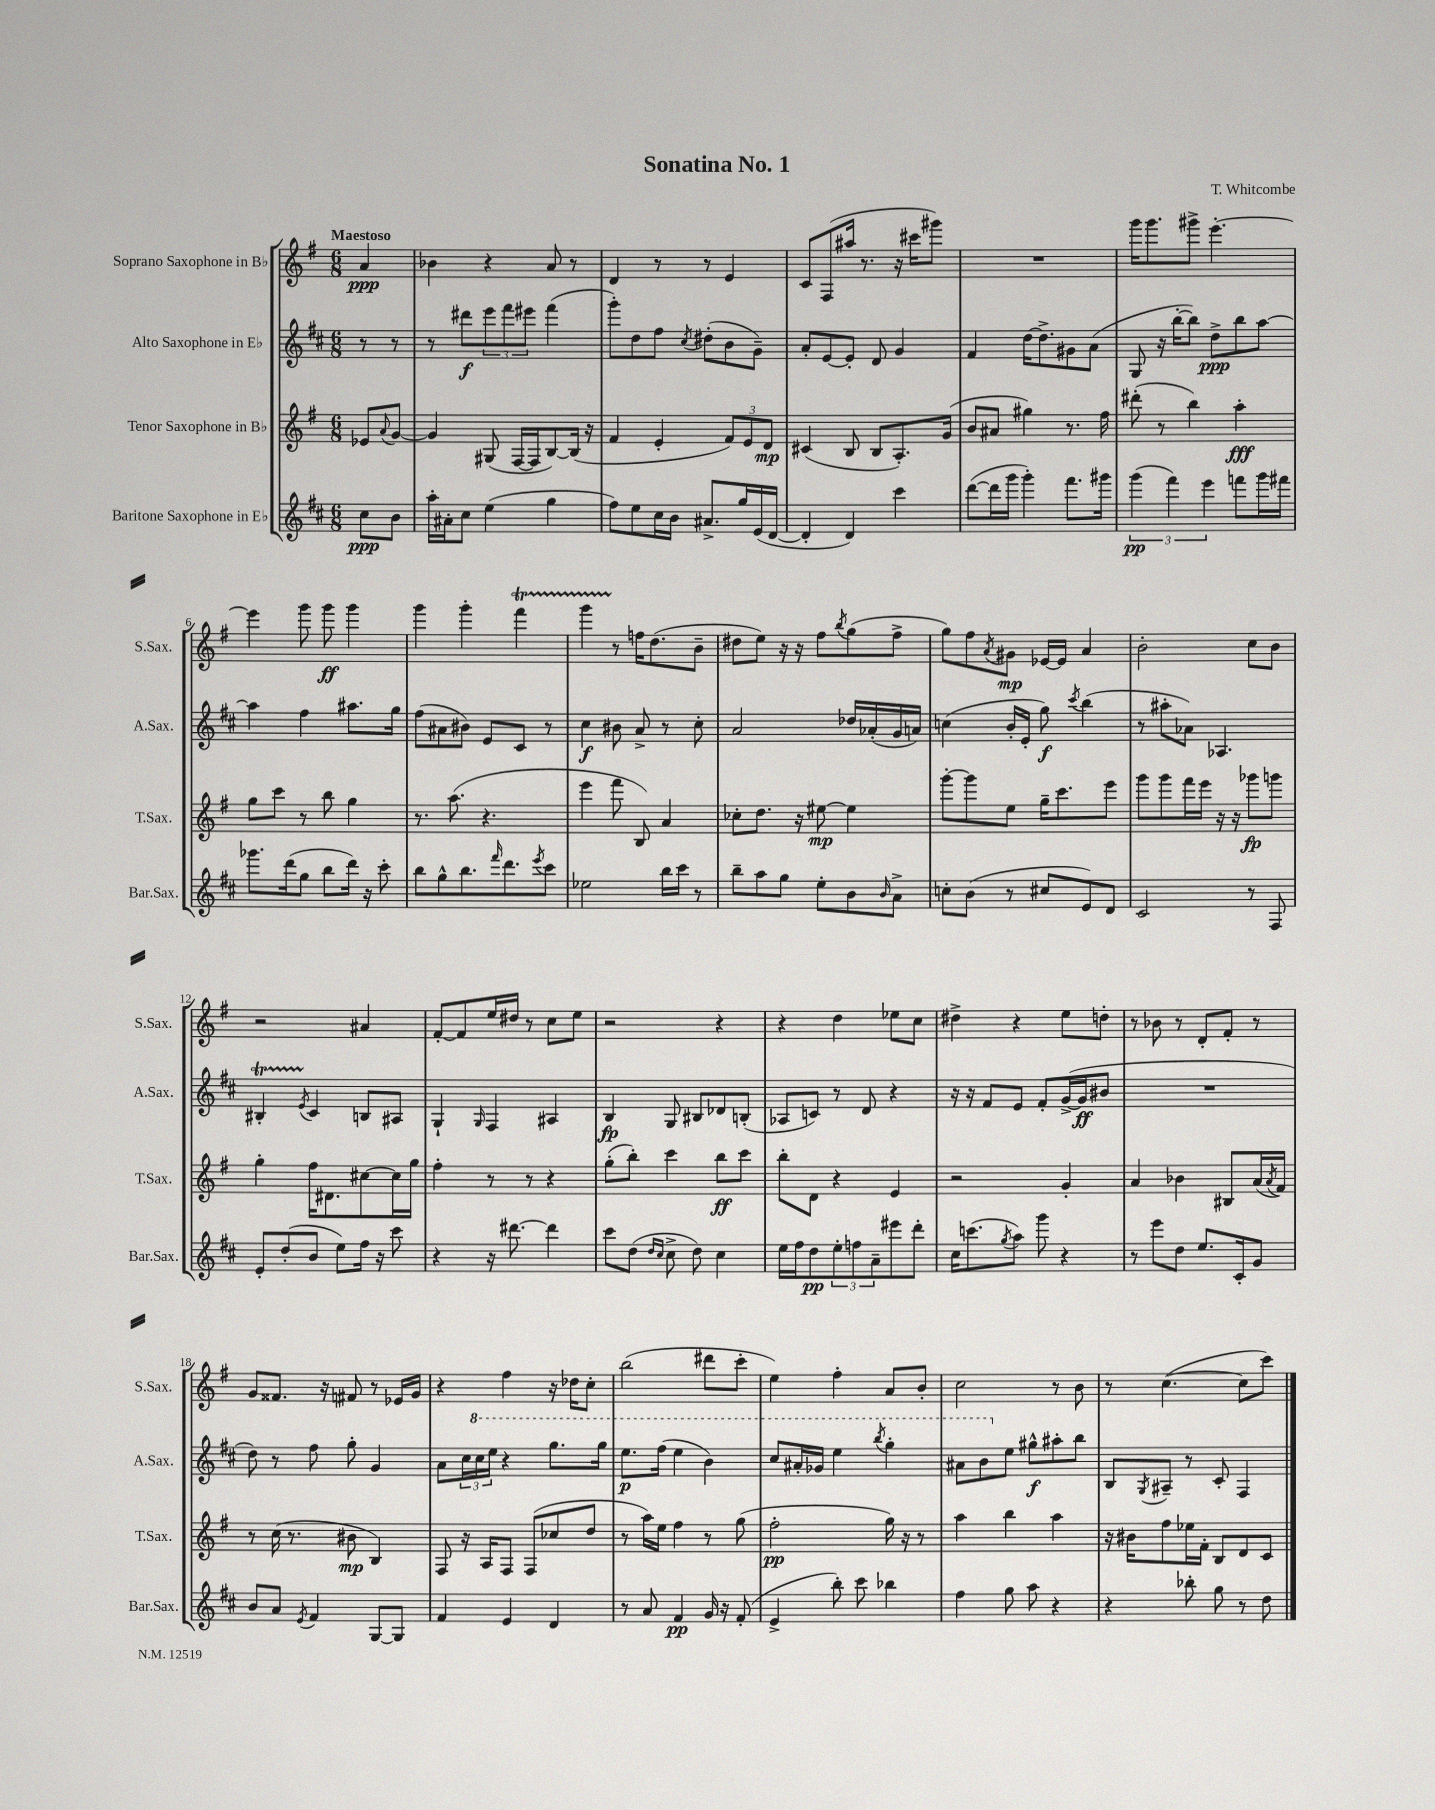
\header { title = "Sonatina No. 1" composer = "T. Whitcombe" }
<<
\new StaffGroup <<
\new Staff = "s0" \with { instrumentName = "Soprano Saxophone in Bb" shortInstrumentName = "S.Sax." } {
    \clef treble \key g \major \numericTimeSignature \time 6/8 \partial 4 \tempo "Maestoso"
    a'4\ppp |
    bes'4 r4 a'8 r8 |
    d'4 r8 r8 e'4 |
    c'8 fis8( ais''16 r8. r16 cis'''16 gis'''8) |
    R2. |
    g'''16 g'''8. gis'''8-> e'''4.~-. |
    e'''4 g'''8 g'''8\ff g'''4 |
    g'''4 g'''4-. fis'''4\startTrillSpan |
    g'''4 r8\stopTrillSpan f''16 d''8.( b'8-- |
    dis''8 e''8) r16 r16 fis''8 \acciaccatura { b''8 } g''8( fis''8-> |
    g''8) fis''8 \acciaccatura { a'8 } gis'8\mp ees'16~ ees'16 a'4 |
    b'2-. c''8 b'8 |
    r2 ais'4 |
    fis'8~-. fis'8 e''16 dis''16 r8 c''8 e''8 |
    r2 r4 |
    r4 d''4 ees''8 c''8 |
    dis''4-> r4 e''8 d''8-. |
    r8 bes'8 r8 d'8-. fis'8-. r8 |
    g'8 fisis'8. r16 fis'8 r8 ees'16 g'16 |
    r4 fis''4 r16 des''16 c''8-. |
    b''2( dis'''8 c'''8-. |
    e''4) fis''4-. a'8 b'8-. |
    c''2 r8 b'8 |
    r8 c''4.~( c''8 c'''8) \bar "|." |
}
\new Staff = "s1" \with { instrumentName = "Alto Saxophone in Eb" shortInstrumentName = "A.Sax." } {
    \clef treble \key d \major \numericTimeSignature \time 6/8 \partial 4
    r8 r8 |
    r8 dis'''8\f \tuplet 3/2 { e'''8 fis'''8 eis'''8 } fis'''4( |
    g'''8-.) d''8 fis''8 \acciaccatura { cis''8 } dis''8-.( b'8 g'8--) |
    a'8-. e'8~ e'8-. d'8 g'4 |
    fis'4 d''16~ d''8.-> gis'8 a'8( |
    g8 r16 b''16~-. b''8) d''8->\ppp b''8 a''8~ |
    a''4 fis''4 ais''8. g''16 |
    fis''8( ais'8 bis'8) e'8 cis'8 r8 |
    cis''4\f bis'8 a'8-> r8 cis''8-. |
    a'2 des''16 aes'16-.( g'16 a'16) |
    c''4( b'16-. e'16-. g''8\f) \acciaccatura { cis'''8 } b''4( |
    r8 ais''8-. aes'8) aes4. |
    bis4-.\startTrillSpan \acciaccatura { e'8 } cis'4\stopTrillSpan b8 ais8 |
    g4-! \grace { g16 } fis4 ais4 |
    b4\fp g8 bis8 des'8 b8-.( |
    aes8 c'8) r8 d'8 r4 |
    r16 r16 fis'8 e'8 fis'8-. g'16~->( g'16\ff bis'8 |
    R2. |
    d''8) r8 fis''8 g''8-. g'4 |
    a'8 \tuplet 3/2 { cis''16 \ottava #1 cis'''16 e'''16 } r4 g'''8. g'''16 |
    e'''8.\p fis'''16( e'''4 b''4) |
    cis'''8 ais''16-. ges''16 e'''4 \acciaccatura { b'''8 } g'''4-. |
    ais''8 b''8 \ottava #0 e''8 gis''8-^\f ais''!8-. b''8 |
    b8 \acciaccatura { g8 } ais8-- r8 cis'8-. fis4 \bar "|." |
}
\new Staff = "s2" \with { instrumentName = "Tenor Saxophone in Bb" shortInstrumentName = "T.Sax." } {
    \clef treble \key g \major \numericTimeSignature \time 6/8 \partial 4
    ees'8 \appoggiatura { a'8 } g'8~ |
    g'4 gis8( fis16~ fis16 b8~) b16( r16 |
    fis'4 e'4-. \tuplet 3/2 { fis'8) e'8 d'8\mp } |
    cis'4( b8 b8 a8.-.) g'16( |
    b'8 ais'8 gis''4) r8. fis''16 |
    dis'''8-.( r8 b''4) a''4-.\fff |
    g''8 c'''8 r8 b''8 g''4 |
    r8. a''8.( r4. |
    e'''4 fis'''8 b8) a'4 |
    ces''8-. d''8. r16 eis''8~\mp eis''4 |
    g'''8~-. g'''8 e''8 g''16-- c'''8. e'''8 |
    g'''8 g'''8 fis'''16 e'''16 r16 r16 ges'''8\fp g'''8 |
    g''4-. fis''16 dis'8. cis''8~ cis''16 g''16 |
    fis''4-. r8 r8 r4 |
    g''8-.( b''8-.) c'''4 b''8\ff c'''8 |
    b''8-. d'8 r4 e'4 |
    r2 g'4-. |
    a'4 bes'4 bis8 a'16( \acciaccatura { a'8 } fis'16) |
    r8 c''16( r8. bis'8\mp b4) |
    fis8 r16 a16 fis8 fis8( ces''8 d''8 |
    r8 a''16) e''16 fis''4 r8 g''8( |
    fis''2-.\pp g''16) r16 r8 |
    a''4 b''4 a''4 |
    r16 bis'16 fis''8 ees''16 fis'16-. b8 d'8 c'8 \bar "|." |
}
\new Staff = "s3" \with { instrumentName = "Baritone Saxophone in Eb" shortInstrumentName = "Bar.Sax." } {
    \clef treble \key d \major \numericTimeSignature \time 6/8 \partial 4
    cis''8\ppp b'8 |
    a''16-. ais'16-. cis''8 e''4( g''4 |
    fis''8) e''8 cis''16 b'16 ais'8.-> g''16 e'16( d'16~ |
    d'4-. d'4) cis'''4 |
    d'''8~( d'''16 g'''16 g'''4-.) fis'''8. gis'''16 |
    \tuplet 3/2 { g'''4\pp( fis'''4) e'''4 } f'''8 g'''16 fis'''16 |
    ges'''8. d'''16( g''8 b''8 d'''16) r16 cis'''8-. |
    b''8 g''8-^ b''8. \grace { fis'''16 } d'''8. \acciaccatura { e'''8 } cis'''8 |
    ees''2 b''16 cis'''16 r8 |
    b''8-- a''8 g''8 e''8-. b'8 \grace { b'16 } a'8-> |
    c''8-. b'8( r8 cis''8 e'8) d'8 |
    cis'2 r8 fis8 |
    e'8-. d''8-.( b'8 e''8) fis''16 r16 cis'''8 |
    r4 r16 dis'''8.~ dis'''4 |
    cis'''8 d''8( \grace { d''16 cis''16 } cis''8-> d''8) cis''4 |
    e''16 fis''16 d''8\pp \tuplet 3/2 { e''8-. f''8 a'8-- } eis'''8 d'''8-. |
    cis''16 c'''8.( \acciaccatura { g''8 } a''8) g'''8 r4 |
    r8 e'''8 d''8 e''8. cis'16-. g'8 |
    b'8 a'8 \acciaccatura { e'8 } fis'4 g8~ g8 |
    fis'4 e'4 d'4 |
    r8 a'8 fis'4\pp g'16 r16 fis'8-.( |
    e'4-> b''8-.) cis'''8 bes''4 |
    fis''4 g''8 a''8 r4 |
    r4 bes''8-. g''8 r8 d''8 \bar "|." |
}
>>
>>
